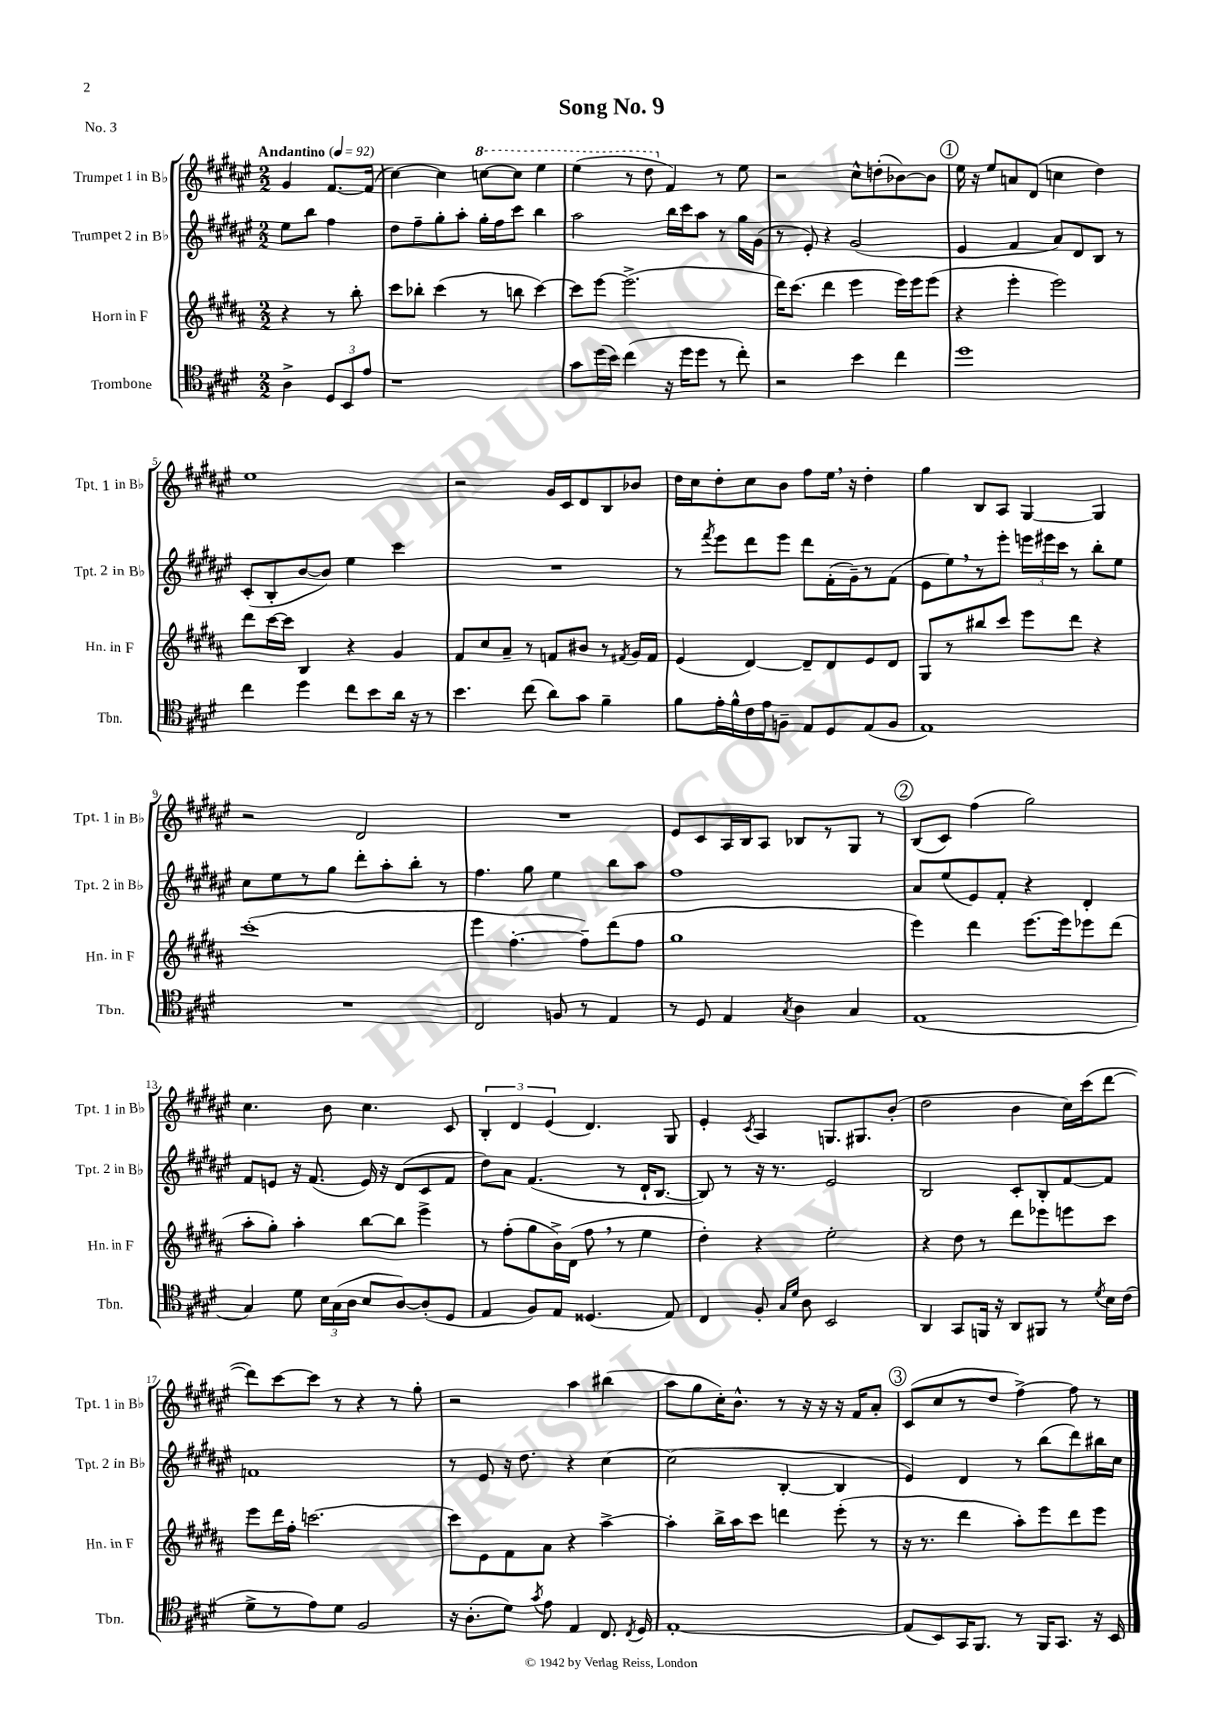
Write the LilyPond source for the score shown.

\header { title = "Song No. 9" piece = "No. 3" }
<<
\new StaffGroup <<
\new Staff = "s0" \with { instrumentName = "Trumpet 1 in Bb" shortInstrumentName = "Tpt. 1 in Bb" } {
    \clef treble \key fis \major \numericTimeSignature \time 2/2 \partial 2 \tempo "Andantino" 4 = 92
    \autoBeamOff gis'4 fis'8.[~ fis'16]( |
    cis''4~) cis''4 \ottava #1 c'''8[~ c'''8] eis'''4 |
    eis'''4( r8 dis'''8 \ottava #0 fis'4) r8 eis''8 |
    r2 cis''8[-^ d''8-.( bes'8~) bes'8] |
    \mark \markup { \circle "1" } eis''16 r16 eis''8[ a'8 dis'8]( c''4 dis''4) |
    eis''1 |
    r2 gis'16[ cis'16 dis'8 b8 bes'8] |
    dis''16[ cis''16 dis''8-. cis''8 b'8] fis''8[ eis''16] \breathe r16 dis''4-. |
    gis''4 b8[ ais8] gis4~ gis4 |
    r2 dis'2 |
    R1 |
    eis'8[ cis'8 ais16 b16 ais8] bes8[ r8 gis8] r8 |
    \mark \markup { \circle "2" } b8[( cis'8]) fis''4( gis''2) |
    cis''4. b'8 cis''4. cis'8 |
    \tuplet 3/2 { b4-. dis'4 eis'4( } dis'4.) gis8 |
    eis'4-. \acciaccatura { cis'8 } ais4 g8.[ gis8. b'8]-.( |
    dis''2 b'4 cis''16[) cis'''16( dis'''8]~ |
    dis'''8[) cis'''8~ cis'''8] r8 r4 r8 gis''8-. |
    r2 ais''4 bis''4( |
    ais''8[ gis''8 cis''16-.) b'8.]-^ r8 r16 r16 r16 fis'16[ ais'8]-. |
    \mark \markup { \circle "3" } cis'8[( cis''8 r8 dis''8] fis''4~->) fis''8 r8 \bar "|." |
}
\new Staff = "s1" \with { instrumentName = "Trumpet 2 in Bb" shortInstrumentName = "Tpt. 2 in Bb" } {
    \clef treble \key fis \major \numericTimeSignature \time 2/2 \partial 2
    \autoBeamOff eis''8[ b''8] fis''4 |
    dis''8[ fis''8-- gis''8-. ais''8]-. gis''16[-. fis''16 cis'''8] b''4 |
    ais''2 b''16[ cis'''16 ais''8] r8 gis''16[ gis'16]( |
    r8 eis'8-.) r4 gis'2( |
    \mark \markup { \circle "1" } eis'4 fis'4 ais'8[) dis'8 b8] r8 |
    cis'8[-.( b8-. b'8~ b'8]) eis''4 cis'''4 |
    R1 |
    r8 \acciaccatura { fis'''8 } eis'''8[ dis'''8 eis'''8] dis'''8[ fis'16-.( gis'16--) r8 fis'8]( |
    eis'8[ eis''8) \breathe r8 eis'''8]-. \tuplet 3/2 { e'''16[ eis'''16 cis'''16] } r8 b''8[-. eis''8] |
    cis''8[ eis''8 r8 gis''8] dis'''8[-. ais''8-. b''8]-. r8 |
    fis''4. gis''8 eis''4 b''8[ ais''8] |
    fis''1 |
    \mark \markup { \circle "2" } ais'8[ eis''8( eis'8) fis'8]-. r4 dis'4-. |
    fis'8[ e'8] r16 fis'8.( e'16) r16 dis'8[( cis'8 fis'8] |
    dis''8[) ais'8] fis'4.( r8 dis'16[-! b8.]~ |
    b8) r8 r16 r8. eis'2 |
    b2 cis'8[-. b8-. fis'8~ fis'8] |
    f'1 |
    r8 eis'8 r16 dis''8. r4 cis''4~ |
    cis''2( b4~-. b4 |
    \mark \markup { \circle "3" } eis'4) dis'4 r8 b''8[( dis'''8) bis''16 cis''16] \bar "|." |
}
\new Staff = "s2" \with { instrumentName = "Horn in F" shortInstrumentName = "Hn. in F" } {
    \clef treble \key b \major \numericTimeSignature \time 2/2 \partial 2
    \autoBeamOff r4 r8 b''8-. |
    cis'''8[ bes''8]-. cis'''4( r8 b''8 cis'''4~) |
    cis'''8[ e'''8]~ e'''2.->( |
    dis'''16[) cis'''8.]( dis'''4 e'''4 e'''16[) e'''16 e'''8]( |
    \mark \markup { \circle "1" } r4 e'''4-. e'''2) |
    dis'''8[ cis'''16~ cis'''16] b4 r4 gis'4 |
    fis'8[ cis''8 ais'8]-- r8 f'8[ bis'8] r8 \acciaccatura { fis'8 } gis'16[ fis'16] |
    e'4( dis'4~) dis'8[-- dis'8 e'8 dis'8] |
    gis8[ r8 bis''8 cis'''8] e'''8[ dis'''8] r4 |
    cis'''1-.( |
    e'''4 fis''4.~-. fis''8[--) dis'''8( fis''8] |
    gis''1 |
    \mark \markup { \circle "2" } e'''4) dis'''4 e'''8.[~ e'''16 ees'''8 dis'''8]( |
    ais''8[-. gis''8]-.) ais''4-. b''8[~ b''8] e'''4-> |
    r8 fis''8[-.( gis''8 b'16->) dis'16]( fis''8 \breathe r8 e''4 |
    dis''4-.) r4 e''2-. |
    r4 dis''8 r8 dis'''8[ ees'''8 e'''8 cis'''8] |
    e'''8[ dis'''16 fis''16]-. c'''2.~ |
    c'''8[ e'8 fis'8 ais'8] r4 ais''4~-> |
    ais''4-. b''16[-> ais''16 cis'''8] d'''4 e'''8-.( r8 |
    \mark \markup { \circle "3" } r16 r8. dis'''4 ais''8[-.) e'''8 dis'''8 e'''8] \bar "|." |
}
\new Staff = "s3" \with { instrumentName = "Trombone" shortInstrumentName = "Tbn." } {
    \clef tenor \key e \major \numericTimeSignature \time 2/2 \partial 2
    \autoBeamOff a4-> \tuplet 3/2 { dis8[ b,8 e'8] } |
    r1 |
    gis'8[ dis''16( b'16]) cis''4( r16 dis''16[ dis''8] r8 cis''8-.) |
    r2 b'4 cis''4 |
    \mark \markup { \circle "1" } dis''1 |
    cis''4 dis''4 cis''8[ b'8 a'16] r16 r8 |
    b'4. cis''8( a'8[) gis'8] fis'4-- |
    fis'8[ e'16-. fis'16-^ cis'16 e'16 f8]-- e8[ dis8 e8( f8] |
    e1) |
    R1 |
    cis2 f8 r8 e4 |
    r8 dis8 e4 \acciaccatura { gis8 } a4 gis4 |
    \mark \markup { \circle "2" } e1( |
    gis4) dis'8 \tuplet 3/2 { b16[ gis16( a16] } b8[ a8~) a8-.( dis8] |
    e4 fis8[) e8] disis4.( e8) |
    cis4 fis8-. \grace { gis16[ dis'16] } a8 b,2 |
    a,4 gis,8[ f,16] r16 a,8[ fis,8] r8 \acciaccatura { dis'8 } b16[ cis'16]( |
    dis'8[-> r8 e'8) dis'8] fis2 |
    r16 a8.[-.( dis'8]) \acciaccatura { gis'8 } e'8 e4 cis8. \acciaccatura { cis8 } dis16 |
    e1~-. |
    \mark \markup { \circle "3" } e8[( b,8) gis,16 fis,8.] r8 fis,16[ gis,8.] r16 b,16 \bar "|." |
}
>>
>>
